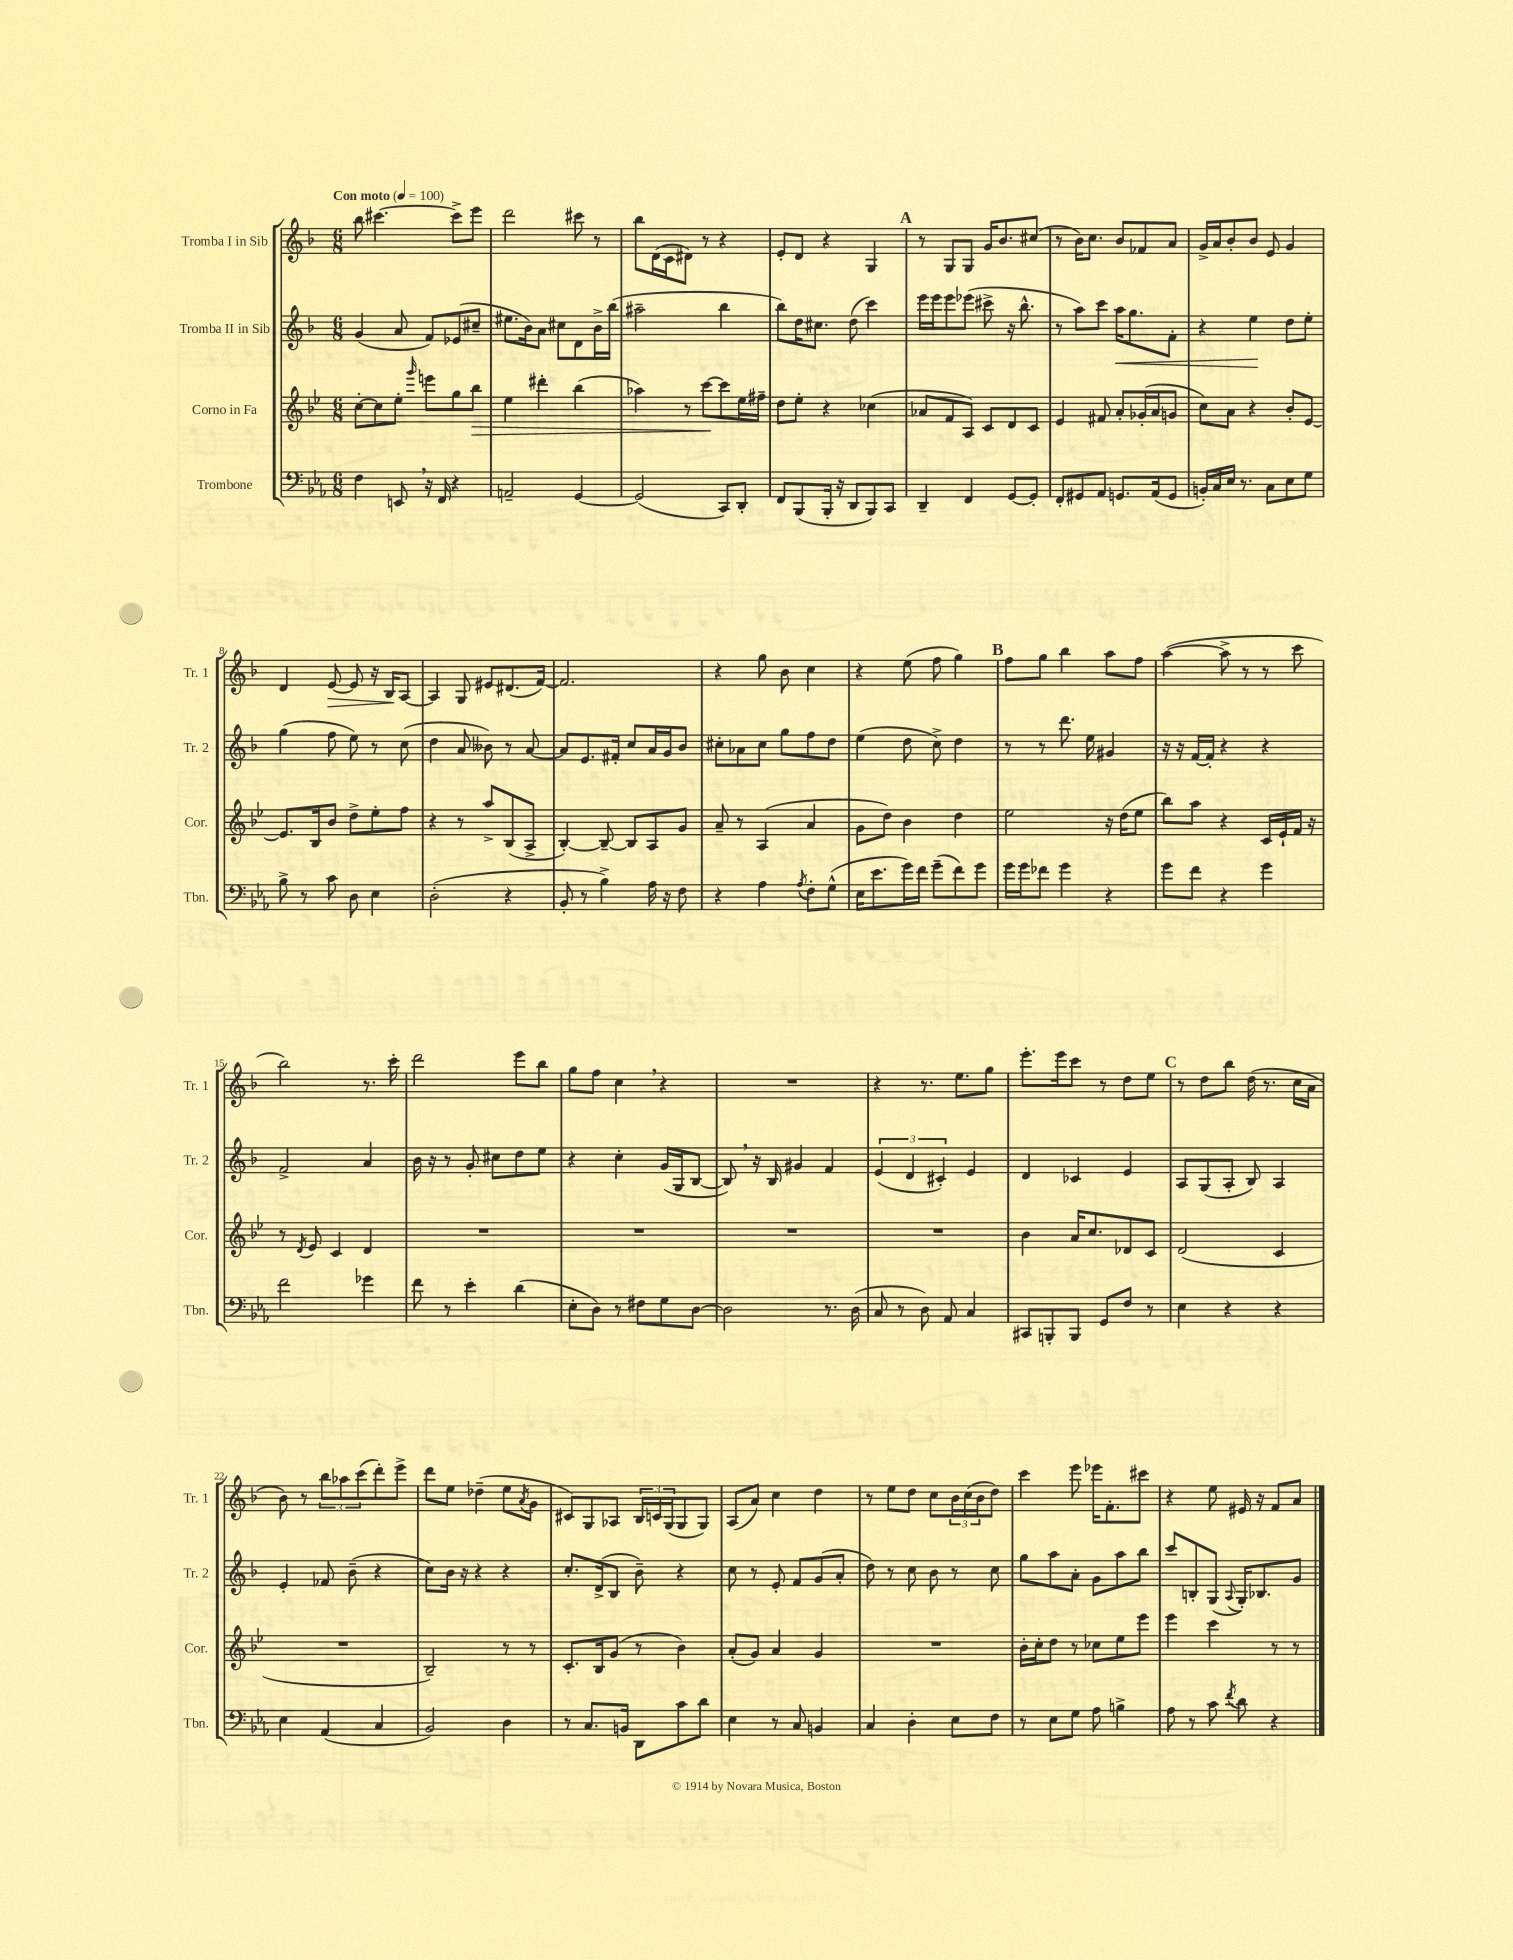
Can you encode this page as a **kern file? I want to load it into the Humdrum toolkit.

**kern	**kern	**kern	**kern
*staff4	*staff3	*staff2	*staff1
*clefF4	*clefG2	*clefG2	*clefG2
*k[b-e-a-]	*k[b-e-]	*k[b-]	*k[b-]
*M6/8	*M6/8	*M6/8	*M6/8
*MM100	*MM100	*MM100	*MM100
4F\	[8cc'\L	(4g/	8bb-\
.	8cc\]	.	[4.ccc#\
8EE/	8ee-'\J	8a/	.
.	16qqggg/	.	.
16r	8eee\L	8f/L)	.
16FF/	.	.	.
4r	8gg\	(8e-/	8ccc#^\]L
.	8bb-\J	8cc#~/J	8eee\J
=	=	=	=
2AA~/	4ee-\	8.ee#\L	2ddd\
.	.	16b-\k)	.
.	4ddd#'\	8a\J	.
.	.	8cc#\L	.
[4GG/	(4bb-\	8d\	8ccc#\
.	.	16b-^\L	8r
.	.	(16bb-\JJ	.
=	=	=	=
(2GG/]	4aa-\)	2aa#~\	8bb-\L
.	.	.	(16d\L
.	.	.	16c\J
.	8r	.	8d#\J)
.	[8ccc\L	.	8r
8CC/L)	8ccc\]	4bb-\	4r
8DD'/J	16ee-\L	.	.
.	16ff#~\JJ	.	.
=	=	=	=
8FF/L	8dd\L	8bb-\L)	8e'/L
(8BBB-/	8ee-'\J	16dd\K	8d/J
.	.	8.cc#\J	.
16BBB-'/Jk	4r	.	4r
16r	.	.	.
8DD/L	.	(8dd\	.
8BBB-/)	(4cc-\	4ccc\)	4G/
8CC/J	.	.	.
=	=	=	=
4DD~/	8a-/L	16eee\LL	8r
.	.	16eee\J	.
.	8f/	8eee\	8G/L
4FF/	8A/J)	(8eee-\J	8G/J
.	8c/L	8ccc#^\	16g/LK
.	.	.	8.b-/
[8GG/L	8d/	16r	.
.	.	8.bb-^^\	.
8GG'/]J	8c/J	.	(8cc#/J
=	=	=	=
8FF'/L	4e-/	8r	8r
8GG#/	.	8aa\L)	16b-\LK)
.	.	.	8.cc\J
8AA-/J	8f#/	8ccc\J	.
8.GG/L	8a'/L	16aa\LK	8b-/L
.	.	8.gg\	.
.	(16g-'/L	.	8f-/
(16AA-/k	16a/J	.	.
8GG/J	8g/J	8f'\J	8a/J
=	=	=	=
16BB'/LL)	8cc\L)	4r	16g^/LL
16C/	.	.	16a/J
16E-/JJ	8a\J	.	8b-'/
8.r	.	.	.
.	4r	4ee\	8b-/J
8C\L	.	.	8e/
8E-\	8b-'/L	8dd\L	4g/
8G\J	[8e-/J	8ee'\J	.
=	=	=	=
8B-^\	8.e-/]L	(4gg\	4d/
8r	.	.	.
.	16B-/k	.	.
8c\	8b-/J	8ff\	[8e/
8D\	8dd^\L	8ee\)	8e/]
4E-\	8ee-'\	8r	16r
.	.	.	16B-/LK
.	8ff\J	(8cc\	[8A/J
=	=	=	=
(2D'\	4r	4dd\	4A/]
.	8r	8a/	8G/
.	8aa^/L	8b--\)	8e#/L
4r	(8B-/	8r	(8.d#/
.	8A^/J	[8a/	.
.	.	.	[16f/Jk)
=	=	=	=
8BB-'/	[4B-'/)	8a/]L	2.f/]
8r	.	8.e/	.
4B-^\)	8B-~/_	.	.
.	.	16f#'/Jk	.
.	8B-/]L	8cc/L	.
16A-\	8A/	16a/L	.
16r	.	16g/J	.
8F\	8g/J	8b-/J	.
=	=	=	=
4r	8a~/	8cc#'\L	4r
.	8r	8a-\	.
4A-\	(4A/	8cc#\J	8gg\
.	.	8gg\L	8b-\
8qA-/	.	.	.
8F'\L	4a/	8ff\	4cc\
(8G^^\J	.	8dd\J	.
=	=	=	=
16E-\LK	8g\L	(4ee\	4r
8.e-\	.	.	.
.	8dd\J)	.	.
16g\L)	4b-\	8dd\	(8ee\
16f\JJ	.	.	.
(8g~\L	.	8cc^\)	8ff\
8f\)	4dd\	4dd\	4gg\)
8g\J	.	.	.
=	=	=	=
16g\LL	2ee-\	8r	8ff\L
16g\J	.	.	.
8f-\J	.	8r	8gg\J
4g\	.	8.ddd\	4bb-\
.	.	16ee\	.
4r	16r	4g#/	8aa\L
.	(16dd\LK	.	.
.	8ee-\J	.	8ff\J
=	=	=	=
8g\L	8bb-\L)	16r	([4aa\
.	.	16r	.
8f\J	8aa\J	[16f/LL	.
.	.	16f'/]JJ	.
4r	4r	4r	8aa^\]
.	.	.	8r
4g\	16c/LL	4r	8r
.	16e-`/	.	.
.	16f/JJ	.	8ccc\
.	16r	.	.
=	=	=	=
2f\	8r	2f^/	2bb-\)
.	8qd/	.	.
.	8e-/	.	.
.	4c/	.	.
4g-\	4d/	4a/	8.r
.	.	.	16ccc'\
=	=	=	=
8f\	2.r	16b-\	2ddd\
.	.	16r	.
8r	.	8r	.
4e-'\	.	8g'/	.
.	.	8cc#\L	.
(4d\	.	8dd\	8eee\L
.	.	8ee\J	8bb-\J
=	=	=	=
8E-'\L	2.r	4r	8gg\L
8D\J)	.	.	8ff\J
8r	.	4cc'\	4cc\
8F#\L	.	.	.
8G\	.	(16g/LL	4r
.	.	16G/J	.
[8D\J	.	[8B-/J	.
=	=	=	=
2D\]	2.r	8B-/])	2.r
.	.	16r	.
.	.	16B-/	.
.	.	4g#/	.
8.r	.	4f/	.
(16D\	.	.	.
=	=	=	=
8C/	2.r	(6e/	4r
8r	.	.	.
.	.	6d/	.
8D\)	.	.	8.r
.	.	6c#'/)	.
8AA-/	.	.	.
.	.	.	8.ee\L
4C/	.	4e/	.
.	.	.	8gg\J
=	=	=	=
8CC#/L	4b-\	4d/	8.eee'\L
8BBB'/	.	.	.
.	.	.	16eee\k
8BBB/J	16a/LK	4c-/	8ccc\J
.	8.cc/	.	.
8GG/L	.	.	8r
8F/J	8d-/	4e/	8dd\L
8r	8c/J	.	8ee\J
=	=	=	=
4E-\	(2d/	8A/L	8r
.	.	(8G/	8dd\L
4r	.	8A'/J	8bb-\J
.	.	8B-/)	(16dd\
.	.	.	8.r
4r	4c/	4A/	.
.	.	.	16cc\LL
.	.	.	16a\JJ
=	=	=	=
4E-\	2.r	4e'/	8b-\)
.	.	.	8r
(4AA-/	.	8f-/	12bb-\L
.	.	.	12aa-\
.	.	(8b-~\	.
.	.	.	(12ccc\
4C/	.	4r	8ddd'\)
.	.	.	8eee^\J
=	=	=	=
2BB-/)	2B-~/)	8cc\L)	8ddd\L
.	.	16b-\Jk	8ee\J
.	.	16r	.
.	.	4r	(4dd-~\
4D\	8r	4r	8ee\L
.	.	.	8qa/
.	8r	.	8g\J
=	=	=	=
8r	8.c'/L	8.cc'/L	8c#/L)
8.C/L	.	.	8G/
.	16B-/k	(16d^/k	.
.	(8g/J	8B-/J	8A-/J
16BB/Jk	.	.	.
8DD\L	8r	8b-~\)	24B-/LL
.	.	.	24c/
.	.	.	(24G/J
8c\	4b-\)	4r	8G/
8d\J	.	.	8G/J)
=	=	=	=
4E-\	(8a'/L	8cc\	(8A/L
.	8g/J)	8r	8a/J)
8r	4a/	8e'/	4cc\
8C/	.	8f/L	.
4BB/	4g/	(8g/	4dd\
.	.	8a'/J	.
=	=	=	=
4C/	2.r	8dd\)	8r
.	.	8r	8ee\L
4D'\	.	8cc\	8dd\J
.	.	8b-\	8cc\L
8E-\L	.	8r	24b-\L
.	.	.	(24cc\
.	.	.	24b-\J
8F\J	.	8cc\	8dd\J)
=	=	=	=
8r	16b-'\LL	8gg\L	4ccc\
.	16cc'\J	.	.
8E-\L	8dd\J	8aa\	.
8G\J	8r	8a'\J	8eee\
8A-\	8cc-\L	8g\L	16eee-\LK
.	.	.	8.f'\
4B^\	8ee-\	8aa\	.
.	8eee-\J	8bb-\J	8ccc#\J
=	=	=	=
8A-\	4eee-\	8ccc/L	4r
8r	.	8B'/	.
8c\	4ccc\	(8G/J	8ee\
8qf/	.	8qqA/	.
8d\	.	16G'/LK)	16e#/
.	.	8.B-/	16r
4r	8r	.	8f/L
.	8r	8g/J	8a/J
==	==	==	==
*-	*-	*-	*-
